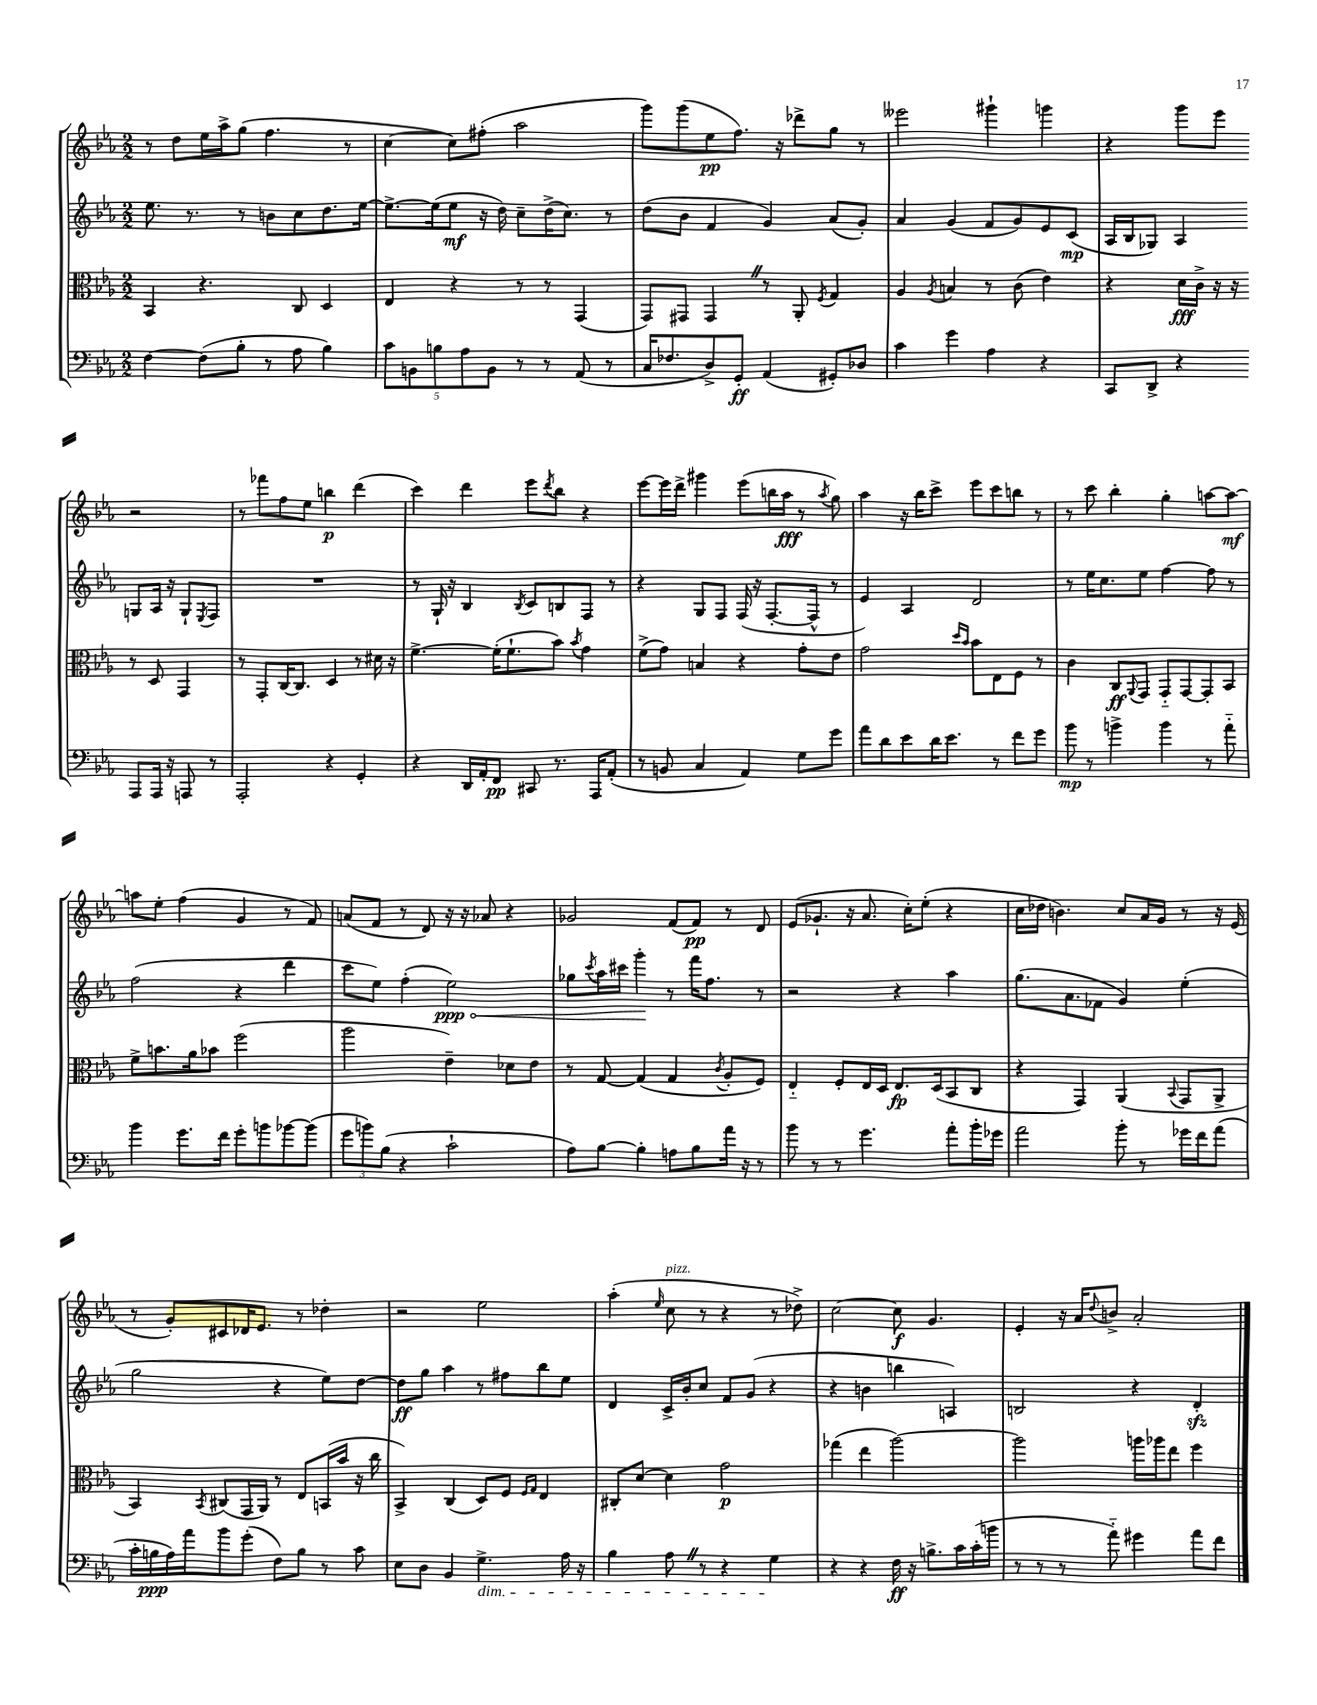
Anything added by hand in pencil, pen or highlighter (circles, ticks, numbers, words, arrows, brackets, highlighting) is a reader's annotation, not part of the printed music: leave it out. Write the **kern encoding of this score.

**kern	**dynam	**kern	**dynam	**kern	**dynam	**kern	**dynam
*part4	*part4	*part3	*part3	*part2	*part2	*part1	*part1
*staff4	*staff4	*staff3	*staff3	*staff2	*staff2	*staff1	*staff1
*clefF4	*	*clefC3	*	*clefG2	*	*clefG2	*
*k[b-e-a-]	*	*k[b-e-a-]	*	*k[b-e-a-]	*	*k[b-e-a-]	*
*M2/2	*	*M2/2	*	*M2/2	*	*M2/2	*
=19	=19	=19	=19	=19	=19	=19	=19
[4F\	.	4BB-/	.	8.ee-\	.	8r	.
.	.	.	.	.	.	8dd\L	.
.	.	.	.	8.r	.	.	.
(8F\L]	.	4.r	.	.	.	16ee-\L	.
.	.	.	.	.	.	16aa-^\J	.
8B-'\J	.	.	.	8r	.	(8gg\J	.
8r	.	.	.	8bn\L	.	4.ff\	.
8A-\	.	8C/	.	8cc\	.	.	.
4B-\)	.	4D/	.	8.dd\	.	.	.
.	.	.	.	.	.	8r	.
.	.	.	.	[16ee-\Jk	.	.	.
=20	=20	=20	=20	=20	=20	=20	=20
10c\L	.	4E-/	.	8.ee-^\L_	.	[4cc\	.
10BBn\	.	.	.	.	.	.	.
.	.	.	.	(16ee-\k]	.	.	.
10Bn\	.	.	.	.	.	.	.
.	.	4r	.	8ee-\J	mf	8cc\L])	.
10A-\	.	.	.	.	.	.	.
.	.	.	.	16r	.	(8ff#X'\J	.
10BB\J	.	.	.	.	.	.	.
.	.	.	.	16dd\)	.	.	.
8r	.	8r	.	8cc~\L	.	2aa-\	.
8r	.	8r	.	(16dd^\K	.	.	.
.	.	.	.	8.cc\J)	.	.	.
(8AA-/	.	(4GG/	.	.	.	.	.
8r	.	.	.	8r	.	.	.
=21	=21	=21	=21	=21	=21	=21	=21
16C/KL	.	8GG/L)	.	(8dd\L	.	8ggg\L)	.
8.F-X/	.	.	.	.	.	.	.
.	.	8GG#X/J	.	8b-\J	.	(8ggg\	.
8D^/)	.	4GG#Z/	.	4f/	.	8ee-\	pp
8GG'/J	ff	.	.	.	.	8.ff\J)	.
(4AA-/	.	8r	.	4g/)	.	.	.
.	.	.	.	.	.	16r	.
.	.	8AA-'/	.	.	.	8ddd-X^\L	.
.	.	8qF/	.	.	.	.	.
8GG#X'/L)	.	4G/	.	(8a-/L	.	8gg\J	.
8D-X/J	.	.	.	8g'/J)	.	8r	.
=22	=22	=22	=22	=22	=22	=22	=22
4c\	.	4A-/	.	4a-/	.	2eee--X\	.
.	.	8qA-/	.	.	.	.	.
4g\	.	4Bn/	.	(4g/	.	.	.
4A-\	.	8r	.	8f/L	.	4ggg#X`\	.
.	.	(8c\	.	8g/)	.	.	.
4r	.	4e-\)	.	8e-/	.	4gggn\	.
.	.	.	.	(8c/J	mp	.	.
=23	=23	=23	=23	=23	=23	=23	=23
8CC/L	.	4r	.	16A-/LL	.	4r	.
.	.	.	.	16B-/J	.	.	.
8DD^/J	.	.	.	8G-X/J)	.	.	.
4r	.	16d\LL	fff	4A-/	.	8ggg\L	.
.	.	16c^\JJ	.	.	.	.	.
.	.	16r	.	.	.	8eee-\J	.
.	.	16r	.	.	.	.	.
8AAA-/L	.	8r	.	8Gn/L	.	2r	.
16AAA-/Jk	.	8D/	.	16A-/Jk	.	.	.
16r	.	.	.	16r	.	.	.
8AAAn/	.	4GG/	.	8G`/L	.	.	.
.	.	.	.	8qE-/	.	.	.
8r	.	.	.	8F/J	.	.	.
!!LO:LB:g=z
=24	=24	=24	=24	=24	=24	=24	=24
2AAA-'/	.	8r	.	1r	.	8r	.
.	.	8GG'/L	.	.	.	8fff-X\L	.
.	.	[16C/K	.	.	.	8ff\	.
.	.	8.C/J]	.	.	.	.	.
.	.	.	.	.	.	8ee-\J	.
4r	.	4D/	.	.	.	4bbn\	p
4GG'/	.	8r	.	.	.	(4ddd\	.
.	.	16d#X\	.	.	.	.	.
.	.	16r	.	.	.	.	.
=25	=25	=25	=25	=25	=25	=25	=25
4r	.	[4.f^\	.	8r	.	4ccc\)	.
.	.	.	.	16G`/	.	.	.
.	.	.	.	16r	.	.	.
16DD/LL	.	.	.	4B-/	.	4ddd\	.
16AA-'/J	.	.	.	.	.	.	.
8FF/J	pp	(16f'\KL]	.	.	.	.	.
.	.	8.f`\	.	.	.	.	.
.	.	.	.	8qB-/	.	.	.
8CC#X/	.	.	.	8c/L	.	8eee-\L	.
.	.	.	.	.	.	8qddd/	.
8.r	.	8b-\J)	.	8Bn/	.	8bb-\J	.
.	.	8qb-/	.	.	.	.	.
.	.	4g\	.	8F/J	.	4r	.
16AAA-/KL	.	.	.	.	.	.	.
(8AA-'/J	.	.	.	8r	.	.	.
=26	=26	=26	=26	=26	=26	=26	=26
8r	.	(8f^\L	.	4r	.	[8eee-\L	.
8BBn/	.	8g\J)	.	.	.	16eee-\L]	.
.	.	.	.	.	.	16ddd^\JJ	.
4C/	.	4Bn/	.	8G/L	.	4ggg#X\	.
.	.	.	.	8F/J	.	.	.
4AA-/)	.	4r	.	(16F/	.	(8eee-\L	.
.	.	.	.	16r	.	.	.
.	.	.	.	[8.F'/L	.	16bbn\L	.
.	.	.	.	.	.	16aa-\JJ	fff
8G\L	.	8g'\L	.	.	.	8r	.
.	.	.	.	16F^^/Jk]	.	.	.
.	.	.	.	.	.	8qaa-/	.
8g\J	.	8e-\J	.	8r	.	8gg\)	.
=27	=27	=27	=27	=27	=27	=27	=27
8a-\L	.	2g\	.	4e-/)	.	4aa-\	.
8d\	.	.	.	.	.	.	.
8e-\	.	.	.	4A-/	.	16r	.
.	.	.	.	.	.	16bb-\KL	.
16d\K	.	.	.	.	.	8ccc^\J	.
8.e-\J	.	.	.	.	.	.	.
.	.	16qqdd/LL	.	.	.	.	.
.	.	16qqb-/JJ	.	.	.	.	.
.	.	8b-\L	.	2d/	.	8eee-\L	.
8r	.	8E-\	.	.	.	8ccc\	.
8f\L	.	8F\J	.	.	.	8bbn\J	.
8g\J	.	8r	.	.	.	8r	.
=28	=28	=28	=28	=28	=28	=28	=28
8b-\	mp	4c\	.	8r	.	8r	.
8r	.	.	.	16ee-\KL	.	8ccc\	.
.	.	.	.	8.cc\	.	.	.
4bn^\	.	8C/L	ff	.	.	4bb-'\	.
.	.	8qqAA-/	.	.	.	.	.
.	.	8GG/J	.	8ee-\J	.	.	.
4b\	.	8GG/L	.	[4ff\	.	4gg'\	.
.	.	[8GG/	.	.	.	.	.
8r	.	8GG'/]	.	8ff\]	.	[8aan\L	.
8a-\	.	8BB-/J	.	8r	.	8aa\J_	mf
!!LO:LB:g=z
=29	=29	=29	=29	=29	=29	=29	=29
4b-\	.	8f^\L	.	(2ff\	.	8aan\L]	.
.	.	8.bn\	.	.	.	8ee-'\J	.
8.g\L	.	.	.	.	.	(4ff\	.
.	.	16a-\k	.	.	.	.	.
.	.	8b-X\J	.	.	.	.	.
16f\Jk	.	.	.	.	.	.	.
8g'\L	.	(2ff\	.	4r	.	4g/	.
8bn\	.	.	.	.	.	.	.
[8b-X\	.	.	.	4ddd\	.	8r	.
(8b-\J]	.	.	.	.	.	8f/)	.
=30	=30	=30	=30	=30	=30	=30	=30
12g\L	.	2aa-\	.	8ccc\L	.	(8an/L	.
12bn\)	.	.	.	.	.	.	.
.	.	.	.	8ee-\J)	.	8f/J	.
(12B-\J	.	.	.	.	.	.	.
4r	.	.	.	(4ff'\	.	8r	.
.	.	.	.	.	.	8d/)	.
!	!	!	!	!	!LO:HP:b	!	!
2c`\	.	4e-~\)	.	2ee-\)	< ppp	16r	.
.	.	.	.	.	.	16r	.
.	.	.	.	.	.	8a-X/	.
.	.	8d-X\L	.	.	.	4r	.
.	.	8e-\J	.	.	.	.	.
=31	=31	=31	=31	=31	=31	=31	=31
8A-\L)	.	8r	.	8gg-X\L	.	2g-X/	.
.	.	.	.	8qccc/	.	.	.
[8B-\J	.	[8G/	.	16aa-\L	.	.	.
.	.	.	.	16ccc#X\JJ	.	.	.
4B-'\]	.	(4G/]	.	4ggg'\	.	.	.
8An\L	.	4G/	.	8r	[	(8f/L	.
8B-\	.	.	.	16fff\KL	.	8f/J)	pp
.	.	.	.	8.ff\J	.	.	.
.	.	8qc/	.	.	.	.	.
16a-\Jk	.	8A-'/L	.	.	.	8r	.
16r	.	.	.	.	.	.	.
8r	.	8F/J)	.	8r	.	8d/	.
=32	=32	=32	=32	=32	=32	=32	=32
8b-\	.	4E-/	.	2r	.	(8e-/L	.
8r	.	.	.	.	.	8.g-X`/J	.
8r	.	8F'/L	.	.	.	.	.
.	.	.	.	.	.	16r	.
4.g\	.	16E-/L	.	.	.	8.a-/	.
.	.	16D/JJ	.	.	.	.	.
.	.	8.E-/L	fp	4r	.	.	.
.	.	.	.	.	.	16cc'\KL)	.
.	.	.	.	.	.	(8ee-'\J	.
.	.	(16D/k	.	.	.	.	.
8a-'\L	.	8BB-/	.	4aa-\	.	4r	.
16b-'\L	.	8C/J	.	.	.	.	.
16g-X\JJ	.	.	.	.	.	.	.
=33	=33	=33	=33	=33	=33	=33	=33
2a-\	.	4r	.	(8.gg\L	.	16cc\LL	.
.	.	.	.	.	.	16dd-X\JJ	.
.	.	.	.	.	.	4.bn\)	.
.	.	.	.	8.a-\	.	.	.
.	.	4GG/)	.	.	.	.	.
.	.	.	.	8f-X\J	.	.	.
8b-'\	.	(4AA-/	.	4g/)	.	8cc/L	.
8r	.	.	.	.	.	16a-/L	.
.	.	.	.	.	.	16g/JJ	.
.	.	8qqBB-/	.	.	.	.	.
16g-X\LL	.	8GG/L	.	(4ee-'\	.	8r	.
16f\J	.	.	.	.	.	.	.
(8a-\J	.	8AA-^/J	.	.	.	16r	.
.	.	.	.	.	.	(16e-/	.
!!LO:LB:g=z
=34	=34	=34	=34	=34	=34	=34	=34
16c'\LL	.	4BB-/)	.	2gg\	.	8r	.
16Bn\	ppp	.	.	.	.	.	.
16A-\)	.	.	.	.	.	8g'/L)	.
16a-\J	.	.	.	.	.	.	.
.	.	8qBB-/	.	.	.	.	.
8b-\	.	(8C#X/L	.	.	.	8c#X/	.
(8g'\J	.	16GG/L	.	.	.	16d-X/K	.
.	.	16AA-/JJ)	.	.	.	8.e-/J	.
8F\L)	.	8r	.	4r	.	.	.
8B\J	.	8E-/L	.	.	.	8r	.
8r	.	(16BBn/L	.	8ee-\L)	.	4dd-X'\	.
.	.	16b-/JJ	.	.	.	.	.
8c\	.	16r	.	[8dd\J	.	.	.
.	.	16cc\	.	.	.	.	.
=35	=35	=35	=35	=35	=35	=35	=35
8E-\L	.	4BB-^/)	.	8dd\L]	ff	2r	.
8D\J	.	.	.	8gg\J	.	.	.
4BB-/	.	(4C/	.	4aa-\	.	.	.
!LO:TX:b:i:t=dim.	!	!	!	!	!	!	!
4.G^\	.	8D/L)	.	8r	.	2ee-\	.
.	.	8F/J	.	8ff#X\L	.	.	.
.	.	16qqF/LL	.	.	.	.	.
.	.	16qqG/JJ	.	.	.	.	.
.	.	4E-/	.	8bb-\	.	.	.
16A-\	.	.	.	8ee-\J	.	.	.
16r	.	.	.	.	.	.	.
=36	=36	=36	=36	=36	=36	=36	=36
4B-\	.	8C#X'/L	.	4d/	.	(4aa-'\	.
.	.	[8d/J	.	.	.	.	.
.	.	.	.	.	.	16qqee-/	.
!	!	!	!	!	!	!LO:TX:a:i:t=pizz.	!
8A-Z\	.	4d\]	.	16c^/LL	.	8cc\	.
.	.	.	.	16b-'/J	.	.	.
8r	.	.	.	8cc/J	.	8r	.
4r	.	2g\	p	8f/L	.	4r	.
.	.	.	.	(8g/J	.	.	.
4G\	.	.	.	4r	.	8r	.
.	.	.	.	.	.	8dd-X^\)	.
=37	=37	=37	=37	=37	=37	=37	=37
4r	.	(4gg-X\	.	4r	.	[2cc\	.
4r	.	4ee-\	.	4bn\	.	.	.
16F\	ff	[2aa-\)	.	4bbn\	.	8cc\]	f
16r	.	.	.	.	.	.	.
8.Bn^\L	.	.	.	.	.	4.g/	.
.	.	.	.	4An/)	.	.	.
16c\L	.	.	.	.	.	.	.
(16c'\	.	.	.	.	.	.	.
16bn\JJ	.	.	.	.	.	.	.
=38	=38	=38	=38	=38	=38	=38	=38
8r	.	2aa-\]	.	2Bn/	.	4e-'/	.
8r	.	.	.	.	.	.	.
8r	.	.	.	.	.	16r	.
.	.	.	.	.	.	16a-/KL	.
.	.	.	.	.	.	8qqdd/	.
8a-\)	.	.	.	.	.	8bn^/J	.
4g#X\	.	16aan\LL	.	4r	.	2a-'/	.
.	.	16aa-X\J	.	.	.	.	.
.	.	8ee-\J	.	.	.	.	.
8a-\L	.	4ff\	.	4dzz'/	.	.	.
8f\J	.	.	.	.	.	.	.
==	==	==	==	==	==	==	==
*-	*-	*-	*-	*-	*-	*-	*-
